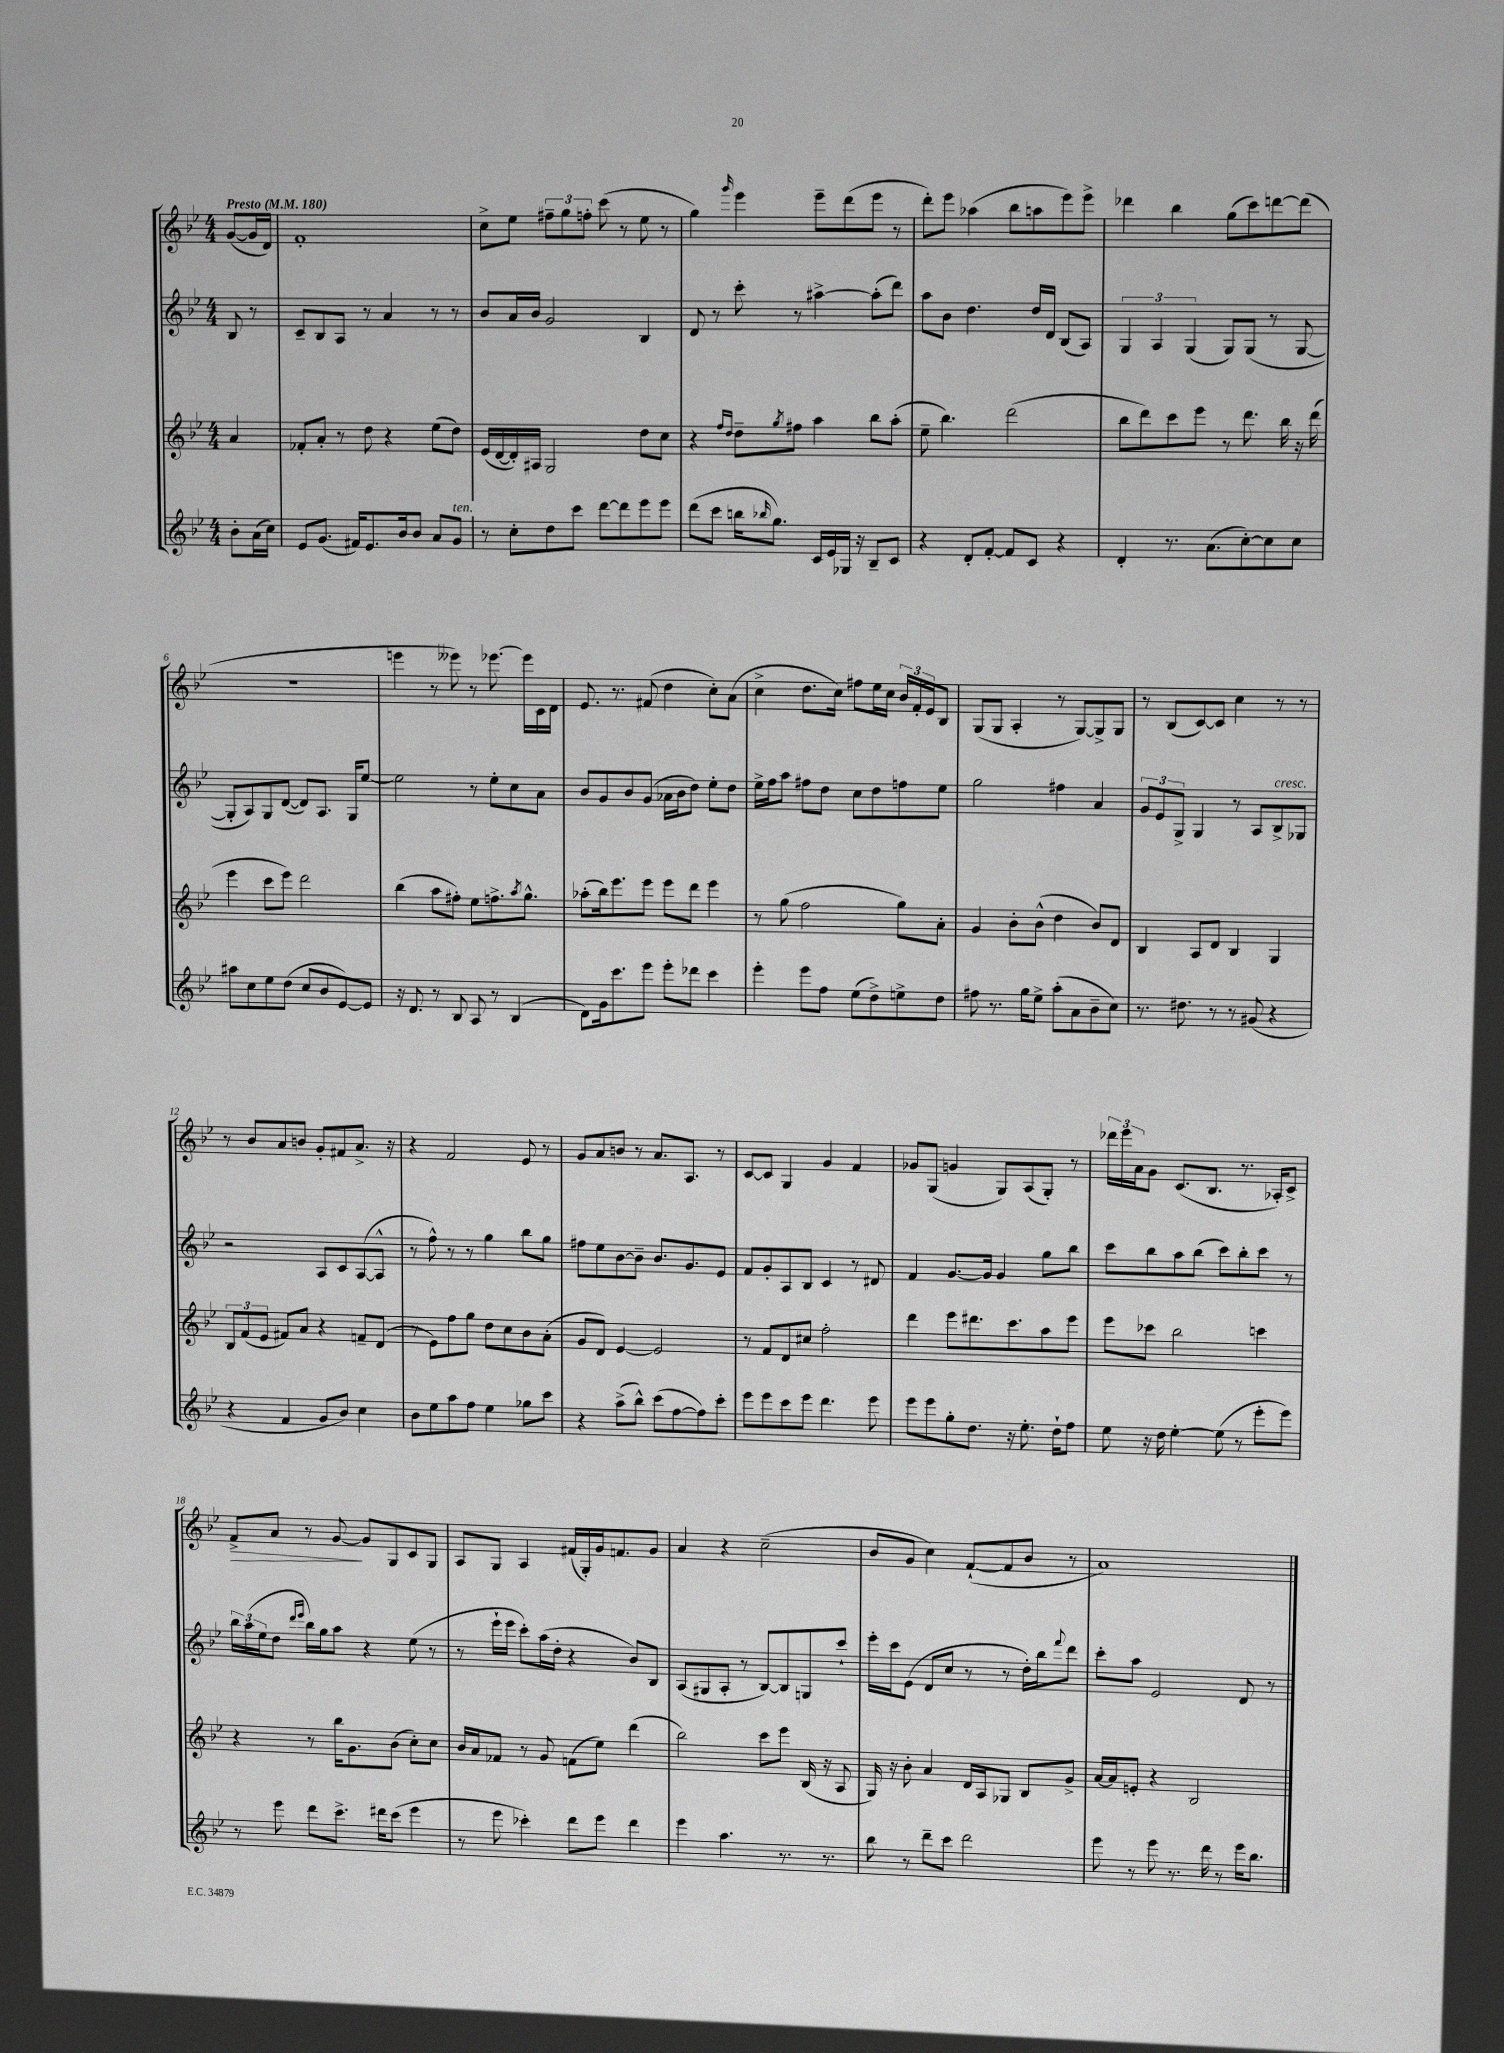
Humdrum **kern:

**kern	**kern	**kern	**kern
*staff4	*staff3	*staff2	*staff1
*clefG2	*clefG2	*clefG2	*clefG2
*k[b-e-]	*k[b-e-]	*k[b-e-]	*k[b-e-]
*M4/4	*M4/4	*M4/4	*M4/4
*MM180	*MM180	*MM180	*MM180
8b-'	4a	8B-	([8g
(16a	.	8r	16g]
16cc)	.	.	16d)
=	=	=	=
8e-	8f-'	8c~	1f'
(8.g	8a'	8B-	.
.	8r	8A	.
16f#)	.	.	.
8.e-	8dd	8r	.
.	4r	4a	.
16b-	.	.	.
8b-	.	.	.
8a	(8ee-	8r	.
8g	8dd)	8r	.
=	=	=	=
8r	(16e-	8b-	8cc^
.	[16d	.	.
8cc'	16d'])	16a	8ee-
.	16A#	16b-	.
8dd	2G	2g	12ff#~
.	.	.	12gg
8ccc	.	.	.
.	.	.	12ff'
[8ddd	.	.	(8ccc
8ddd]	.	.	8r
8eee-	8dd	4B-	8ee-
8eee-	8cc	.	8r
=	=	=	=
(8ddd	4r	8d	4gg)
8ccc	.	8r	.
.	16qqff	.	.
.	16qqdd	.	16qqggg
16bb	8dd~	8ccc'	4eee-
16qqbb-	.	.	.
8.gg)	.	.	.
.	8qgg	.	.
.	8ff#	8r	.
16c	4aa	[4aa#^	8eee-~
16e-	.	.	.
16G-	.	.	(8ddd
16r	.	.	.
8B-~	8bb-	(8aa#']	8eee-
8c	(8aa'	8ddd)	8r
=	=	=	=
4r	8ee-~	8aa	8ddd')
.	4.bb-)	8b-	8eee-
8d'	.	4.dd	(4aa-
[8f'	.	.	.
8f]	(2ddd	.	8bb-
8c	.	16dd	8aa
.	.	16d	.
4r	.	(8B-	8eee-)
.	.	8A)	8eee-^
=	=	=	=
4d'	8bb-	6G	4ddd-
.	8ddd)	.	.
.	.	6A	.
8.r	8ccc	.	4bb-
.	.	(6G	.
.	8eee-	.	.
(8.a	.	.	.
.	8r	8G)	(8gg
[8cc')	8.ddd	(8G	8ccc)
8cc]	.	8r	[8ddd
.	16bb-	.	.
8cc	16r	[8G	(8ddd]
.	(16ddd	.	.
=	=	=	=
8aa#	4eee-	8G']	1r
8cc	.	8A)	.
8ee-	8ccc	8G	.
(8dd	8eee-)	([8d	.
8cc	2ddd	8d])	.
8b-	.	8.A	.
[8e-)	.	.	.
.	.	16G	.
8e-]	.	[8ee-	.
=	=	=	=
16r	(4bb-	2ee-]	4eee
8.d	.	.	.
8r	8aa	.	8r
8B-	8ff#')	.	8eee--)
8A	8ee-	8r	8r
8r	8.ff^	8ee-'	[8.eee-
(4B-	.	8cc	.
.	8qaa	.	.
.	8.gg^^	.	16eee-]
.	.	8a	16c
.	.	.	16d
=	=	=	=
8d)	(8aa-'	8b-	8.e-
16g	16bb-)	8g	.
8.ccc	8.eee-	.	8.r
.	.	8b-	.
8eee-	8eee-	(8g	(8f#
8eee-'	8eee-	16a-	4dd
.	.	16b-	.
8ddd-	8ddd	8dd)	.
4ccc	4eee-	8ee-'	8cc')
.	.	8dd	(8a
=	=	=	=
4eee-'	8r	16ee-^	4cc^
.	.	16ff	.
.	(8gg	8aa	.
8eee-	2ff	8ff#	8.dd
8ff	.	8dd	.
.	.	.	16cc)
(8ee-	.	8cc	8ff#
8dd^)	.	8dd	16ee-
.	.	.	16cc
8ee^	8gg)	8ff	24b-
.	.	.	24f'
.	.	.	24e-
8dd	8a'	8ee-	8B-
=	=	=	=
8ff#	4g	2gg	(8G
8.r	.	.	8G
.	8b-'	.	4A'
16gg	.	.	.
8ee-^	(8b-^^	.	.
(8aa'	4dd	4ff#	8r
8a	.	.	[8G)
8b-~	8b-)	4a	8G^]
8cc)	8d	.	8G
=	=	=	=
8.r	4B-	12g	8r
.	.	12e-	.
.	.	.	(8B-
.	.	12G^	.
8.dd#	.	.	.
.	8A	4G	[8c)
8r	8d	.	8c]
8r	4B-	8r	4cc
(8g#	.	8A	.
4r	4G	8B-^	8r
.	.	8G-	8r
=	=	=	=
4r	12B-	2r	8r
.	(12f	.	.
.	.	.	8b-
.	12e-	.	.
4f	8f#)	.	8a
.	8a	.	8b
8g	4r	8A	8g'
8b-)	.	8c	8f#
4cc	8f~	([8A	8.a^
.	(8d	8A^^]	.
.	.	.	16r
=	=	=	=
8b-	8r	8r	4r
8ee-	8e-)	8ff^^)	.
8aa	8ff	8r	2f
8ff	8gg	8r	.
4ee-	8dd	4gg	.
.	8cc	.	.
8gg-	8b-	8bb-	8e-
8ccc	(8a'	8gg	8r
=	=	=	=
4r	8g	8ff#	8g
.	8d)	8ee-	8a
(8aa^	[4e-	[8b-	8b
8bb-^^)	.	8b-~]	8r
(8ccc	2e-]	8.b-	8.a
[8ff	.	.	.
.	.	8.g	8.A
8ff])	.	.	.
8ccc'	.	8e-	8r
=	=	=	=
8eee-	8r	8f	[8c
8eee-	8f	8g'	8c]
8ccc	8d	8A	4G
8eee-	8cc#	8B-	.
4.ddd	2ff'	4c	4g
.	.	8r	4f
8eee-	.	8d#	.
=	=	=	=
8eee-	4ddd	4f	8g-
8eee-	.	.	(8G
8gg'	8eee-	[8.g	4g
8.dd	8.ddd#	.	.
.	.	16g]	.
.	.	4g	8G)
16r	8.ccc	.	.
8.ee-'	.	.	(8A
.	8aa	8gg	8G')
16dd`	.	.	.
8ff	8eee-	8bb-	8r
=	=	=	=
8ee-	8eee-	8ccc	24ddd-
.	.	.	24eee-
.	.	.	24a
16r	8ccc-	8bb-	8g
16dd	.	.	.
[4ee-'	2bb-	8aa	(8.c
.	.	(8bb-	.
.	.	.	8.B-
(8ee-]	.	8ccc)	.
8r	.	8bb-'	8.r
8eee-'	4ccc	8ccc	.
.	.	.	16A-')
8eee-)	.	8r	8c^
=	=	=	=
8r	4r	24bb-	8f^
.	.	(24aa	.
.	.	24ee-	.
8eee-	.	8dd	8a
.	.	16qqddd	.
.	.	16qqeee-	.
8ddd	8r	16bb-)	8r
.	.	16gg	.
8.ccc^	16bb-	8aa	[8g
.	8.g	.	.
.	.	4r	8g]
16ddd#	.	.	.
(8ccc	(8b-	.	8G
4eee-	8cc')	(8ee-	8c
.	8cc	8r	8G
=	=	=	=
8r	16b-	8r	8A
.	16a	.	.
8eee-	8f-	16eee-`	8G
.	.	16eee-	.
4ccc-')	8r	8ccc')	4A
.	8g	(16aa	.
.	.	16dd'	.
8ddd	(8f	4r	(16f#
.	.	.	16G')
8eee-	8ee-)	.	16g
.	.	.	8.f
4ddd	(4ddd	8b-)	.
.	.	8B-	8g
=	=	=	=
4eee-	2bb-)	(8A	4a
.	.	8G#	.
4.aa	.	8A'	4r
.	.	8r	.
.	8ccc	[8B-)	(2cc~
8.r	8eee-	8B-]	.
.	(16B-	8G	.
8.r	16r	.	.
.	8A	8ccc`	.
=	=	=	=
8bb-	16G)	16eee-'	8b-
.	16r	16ccc	.
8r	8b-'	(8e-	8g
8ddd~	4a	8d	4cc)
8ccc	.	8cc	.
2ddd	16d	8r	([8f`
.	16A	.	.
.	8G-	8r	8f]
.	8B-	16dd')	8b-
.	.	16bb-	.
.	.	8qqfff	.
.	8g^	8ddd	8r
=	=	=	=
8eee-	[16a	8ccc'	1a)
.	16a]	.	.
8r	8e'	8aa	.
8eee-	4r	2e-	.
8.r	.	.	.
.	2B-	.	.
16ddd	.	.	.
8r	.	.	.
16eee-	.	8d	.
8.bb-	.	.	.
.	.	8r	.
==	==	==	==
*-	*-	*-	*-
